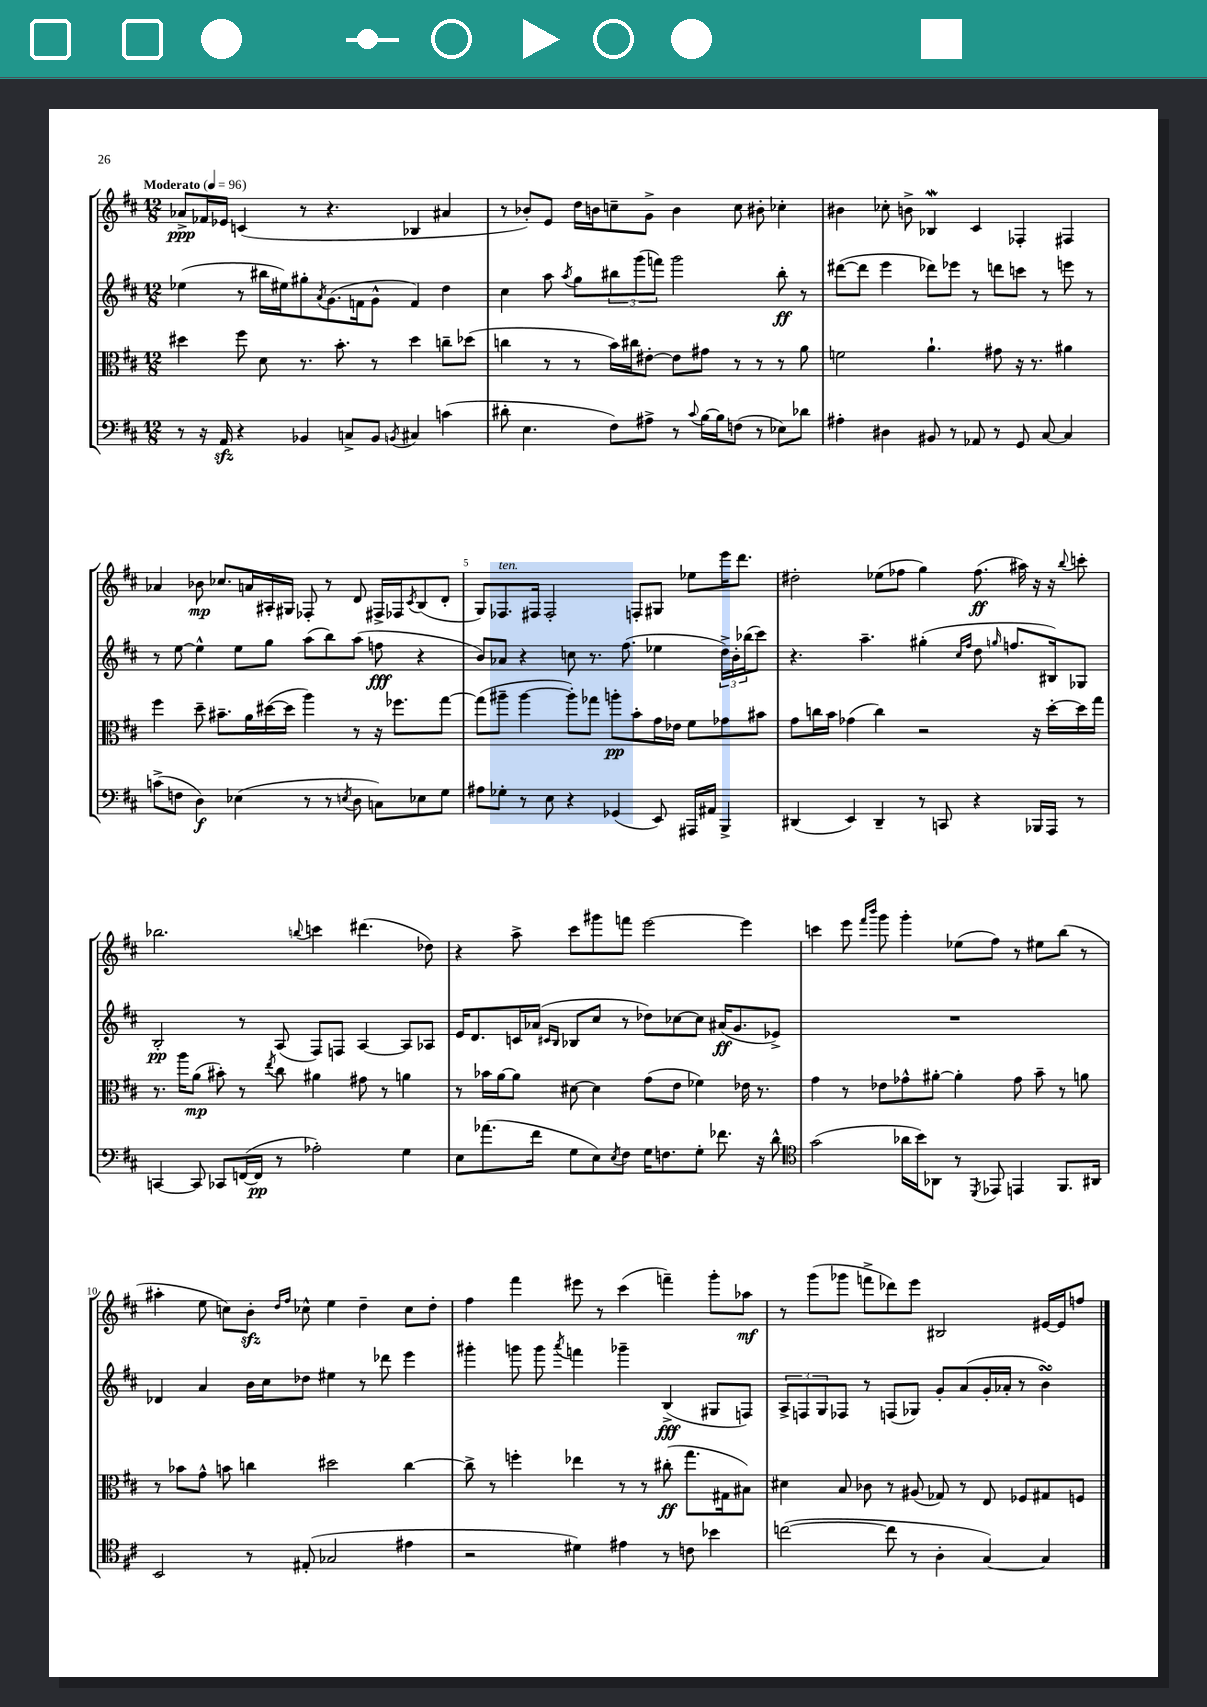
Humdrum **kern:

**kern	**kern	**kern	**kern
*staff4	*staff3	*staff2	*staff1
*clefF4	*clefC3	*clefG2	*clefG2
*k[f#c#]	*k[f#c#]	*k[f#c#]	*k[f#c#]
*M12/8	*M12/8	*M12/8	*M12/8
*MM96	*MM96	*MM96	*MM96
8r	4dd#\	(4ee-\	8a-^/L
16r	.	.	16f-/L
16AA/	.	.	16e-/JJ
4r	8ff#\	8r	(4c/
.	8d\	16bb#\LL	.
.	.	16ee#\J)	.
4BB-/	8.r	8gg#'\	8r
.	.	8qa/	.
.	.	(8.g\	4.r
.	8.b'\	.	.
8C^/L	.	.	.
.	.	16f\k	.
8BB-/J	8r	8g^^\J	.
8qBB/	.	.	.
4C#/	4dd#\	4f/)	4B-/
(4c\	8cc~\L	4dd\	4a#/
.	(8dd-\J	.	.
=	=	=	=
8d#'\	4cc\	4cc#\	8r
4.E\	.	.	8b-'/L)
.	8r	8aa\	8e/J
.	.	8qaa/	.
.	8r	8gg\L	16dd\LL
.	.	.	16b\J
8F#\L)	16b\LL)	12bb#\	8cc~\
.	16cc#\J	.	.
.	.	(12ggg\	.
8A#^\J	[8e#'\J	.	8g^\J
.	.	12fff\J)	.
8r	8e#\]L	2ggg\	4b\
8qqc#/	.	.	.
[16B\LL	8g#\J	.	.
16B\]J	.	.	.
(8F\J	8r	.	8cc\
8r	8r	.	8b#'\
8E-\L)	8r	8bb#'\	4cc-'\
8d-\J	8a\	8r	.
=	=	=	=
4A#'\	2f\	([8ddd#\L	4b#\
.	.	8ddd#\]J	.
4D#\	.	4eee\	8cc-'\
.	.	.	8b^\
8BB#/	4.a`\	8ddd-\L)	4B-/
8r	.	8eee-\J	.
8AA-/	.	8r	4c#/
8r	8g#\	8ddd\L	.
8GG/	16r	8ccc\J	4F-'/
.	8.r	.	.
[8C#/	.	8r	.
4C#/]	4a#\	8eee\	4F#/
.	.	8r	.
=	=	=	=
(8c^\L	4ff#\	8r	4a-/
8F\J	.	[8ee\	.
4D\)	8dd~\	4ee^^\]	8b-\
.	8.b#~\L	.	8.cc-/L
(4E-\	.	8ee\L	.
.	16a\L	.	16a/L
.	([16dd#\	8gg\J	16A#'/
.	16dd#\]JJ	.	16G#/JJ
8r	4aa\)	(8aa\L	8F-'/
8r	.	8bb\)	8r
8qE/	.	.	.
8D\	8r	(8aa\J	8d/
8C\L)	16r	8ff\	16F#^/LL
.	8.ff-\L	.	16F-/J
.	.	.	8qc#/
8E-\	.	4r	(8B/
8G\J	[8gg\J	.	8d'/J
=	=	=	=
8A#\L	(8gg\]L	8b/L)	8G/L)
8G-'\J	8aa#~\J	8a-/J	8.F-/
8r	[4aa#\	4r	.
.	.	.	16F#/Jk
8E\	.	.	2F#'/
4r	8aa#'\]L)	8cc\	.
.	8gg-\J	8.r	.
(4GG-/	8aa'\L	.	.
.	.	(8.ff#\	.
.	8b'\	.	8F'/L
8EE/)	16g\L	4ee-\	8G#/J
.	16e-\JJ	.	.
16AAA#/LL	8f#\L	.	8ee-\L
16AA#/JJ	.	.	.
4BBB^/	8g-\	24dd^\LL)	16eee\K
.	.	24b'\	.
.	.	.	8.ddd\J
.	.	(24bb-\J	.
.	8b#\J	8ccc#\J)	.
=	=	=	=
(4DD#/	8g\L	4.r	2dd#'\
.	16cc\L	.	.
.	16b\JJ	.	.
4EE/)	(4g-\	.	.
.	.	4.aa~\	.
4DD#~/	4cc\)	.	(8ee-\L
.	.	.	8ff-\J
8r	2r	(4gg#'\	4gg\)
8CC/	.	.	.
.	.	16qqcc#/LL	.
.	.	16qqff#/JJ	.
4r	.	8dd\	(8.ff-\
.	.	16qqgg/	.
.	.	8.ff/L	.
.	.	.	16aa#\)
16BBB-/LL	16r	.	16r
16AAA/JJ	[16dd'\LL	16B#/k)	16r
.	.	.	8qqbb/
8r	16dd\]	8G-/J	8ccc'\
.	16gg\JJ	.	.
=	=	=	=
[4CC/	8.r	2B'/	2.bb-\
.	16aa\LK	.	.
8CC/]	(8a\J	.	.
8CC-/L	8b#'\)	.	.
([16FF/L	8r	8r	.
16FF/]JJ	.	.	.
.	8qee/	.	.
8r	8cc#\	(8A/	.
.	.	.	8qqbb/
2A-'\)	4a#\	8F#/L)	4ccc\
.	.	8F/J	.
.	8g#\	[4A/	(4.ddd#\
.	8r	.	.
4G\	4a\	8A/]L	.
.	.	8A-/J	8dd-\)
=	=	=	=
8E\L	8r	16e/LK	4r
.	.	8.d/	.
(8.a-\	16b-\LL	.	.
.	[16a\J	.	.
.	8a\]J	16c/L	8aa^\
16f#\Jk	.	(16a-/JJ	.
.	.	16qqc#/LL	.
.	.	16qqB/JJ	.
8G\L	[8d#\	8B-/L	8ccc#\L
8E\)	4d#\]	8cc#/J	8ggg#\
8qE/	.	.	.
8F#\J	.	8r	8fff\J
16G\LK	(8g\L	8dd-\L)	[2eee\
8.F\	.	.	.
.	8e\J	[8cc-\	.
8G'\J	4f-\)	8cc-\]J	.
8.f-\	.	(16a#/LK	.
.	.	8.g/	.
.	16e-\	.	4eee\]
16r	8.r	.	.
8d^^\	.	8e-^/J)	.
=	=	=	=
*clefC4	*	*	*
(2g\	4g\	1.r	4ccc\
.	8r	.	8eee\
.	.	.	16qqfff#/LL
.	.	.	16qqbbb/JJ
.	8e-\L	.	8ggg\
16a-\LL	8g-^^\	.	4ggg'\
16b\J)	.	.	.
8AA-\J	[8a#'\J	.	.
8r	4a#'\]	.	(8ee-\L
8qDD/	.	.	.
8EE-/	.	.	8ff#\J)
4EE/	8g-\	.	8r
.	8b~\	.	8ee#\L
8.FF#/L	8r	.	(8bb\J
.	8a\	.	8r
16AA#/Jk	.	.	.
=	=	=	=
2BB/	8r	4d-/	4aa#'\
.	8b-\L	.	.
.	8g^^\J	4a/	8ee\
.	8b\	.	8cc\L)
8r	4cc\	16b\LL	8b'\J
.	.	16cc#\J	.
.	.	.	16qqdd/LL
.	.	.	16qqff#/JJ
(8E#'/	.	8dd-\J	8cc-^^\
2G-/	2dd#\	4ee#\	4ee\
.	.	8r	4dd~\
.	.	8ddd-\	.
4e#\	[4cc\	4eee\	8cc-\L
.	.	.	8dd'\J
=	=	=	=
2r	8cc^\]	4ggg#'\	4ff#\
.	8r	.	.
.	4ff'\	8ggg\	4fff#\
.	.	8ggg\	.
.	.	8qaaa/	.
4d#\)	4ee-\	4fff\	8eee#\
.	.	.	8r
4e#\	8r	4ggg-~\	(4ccc#\
.	8r	.	.
8r	(8cc#'\	(4B^/	4fff~\)
8c\	8.gg\L	.	.
4b-\	.	8G#/L	8ggg'\L
.	16G#\k	.	.
.	8B#\J)	8F/J)	8aa-\J
=	=	=	=
([2cc\	4d#\	12A^/L	8r
.	.	12F/	.
.	.	.	(8ggg\L
.	.	12G/	.
.	8B/	8F-/J	8ggg-\J
.	8c-\	8r	8fff^\L
8cc\]	8r	(8F/L	8ddd-\)
8r	(8A#/	8G-/J)	8eee\J
4A'\	8G-/)	8g'/L	2B#/
.	8r	(8a/	.
[4G/)	8E/	16g'/L	.
.	.	16a-'/JJ	.
.	8F-/L	8r	.
4G/]	8G#/	4b\)	[16e#/LL
.	.	.	16e#/]J
.	8F/J	.	8ff/J
==	==	==	==
*-	*-	*-	*-
